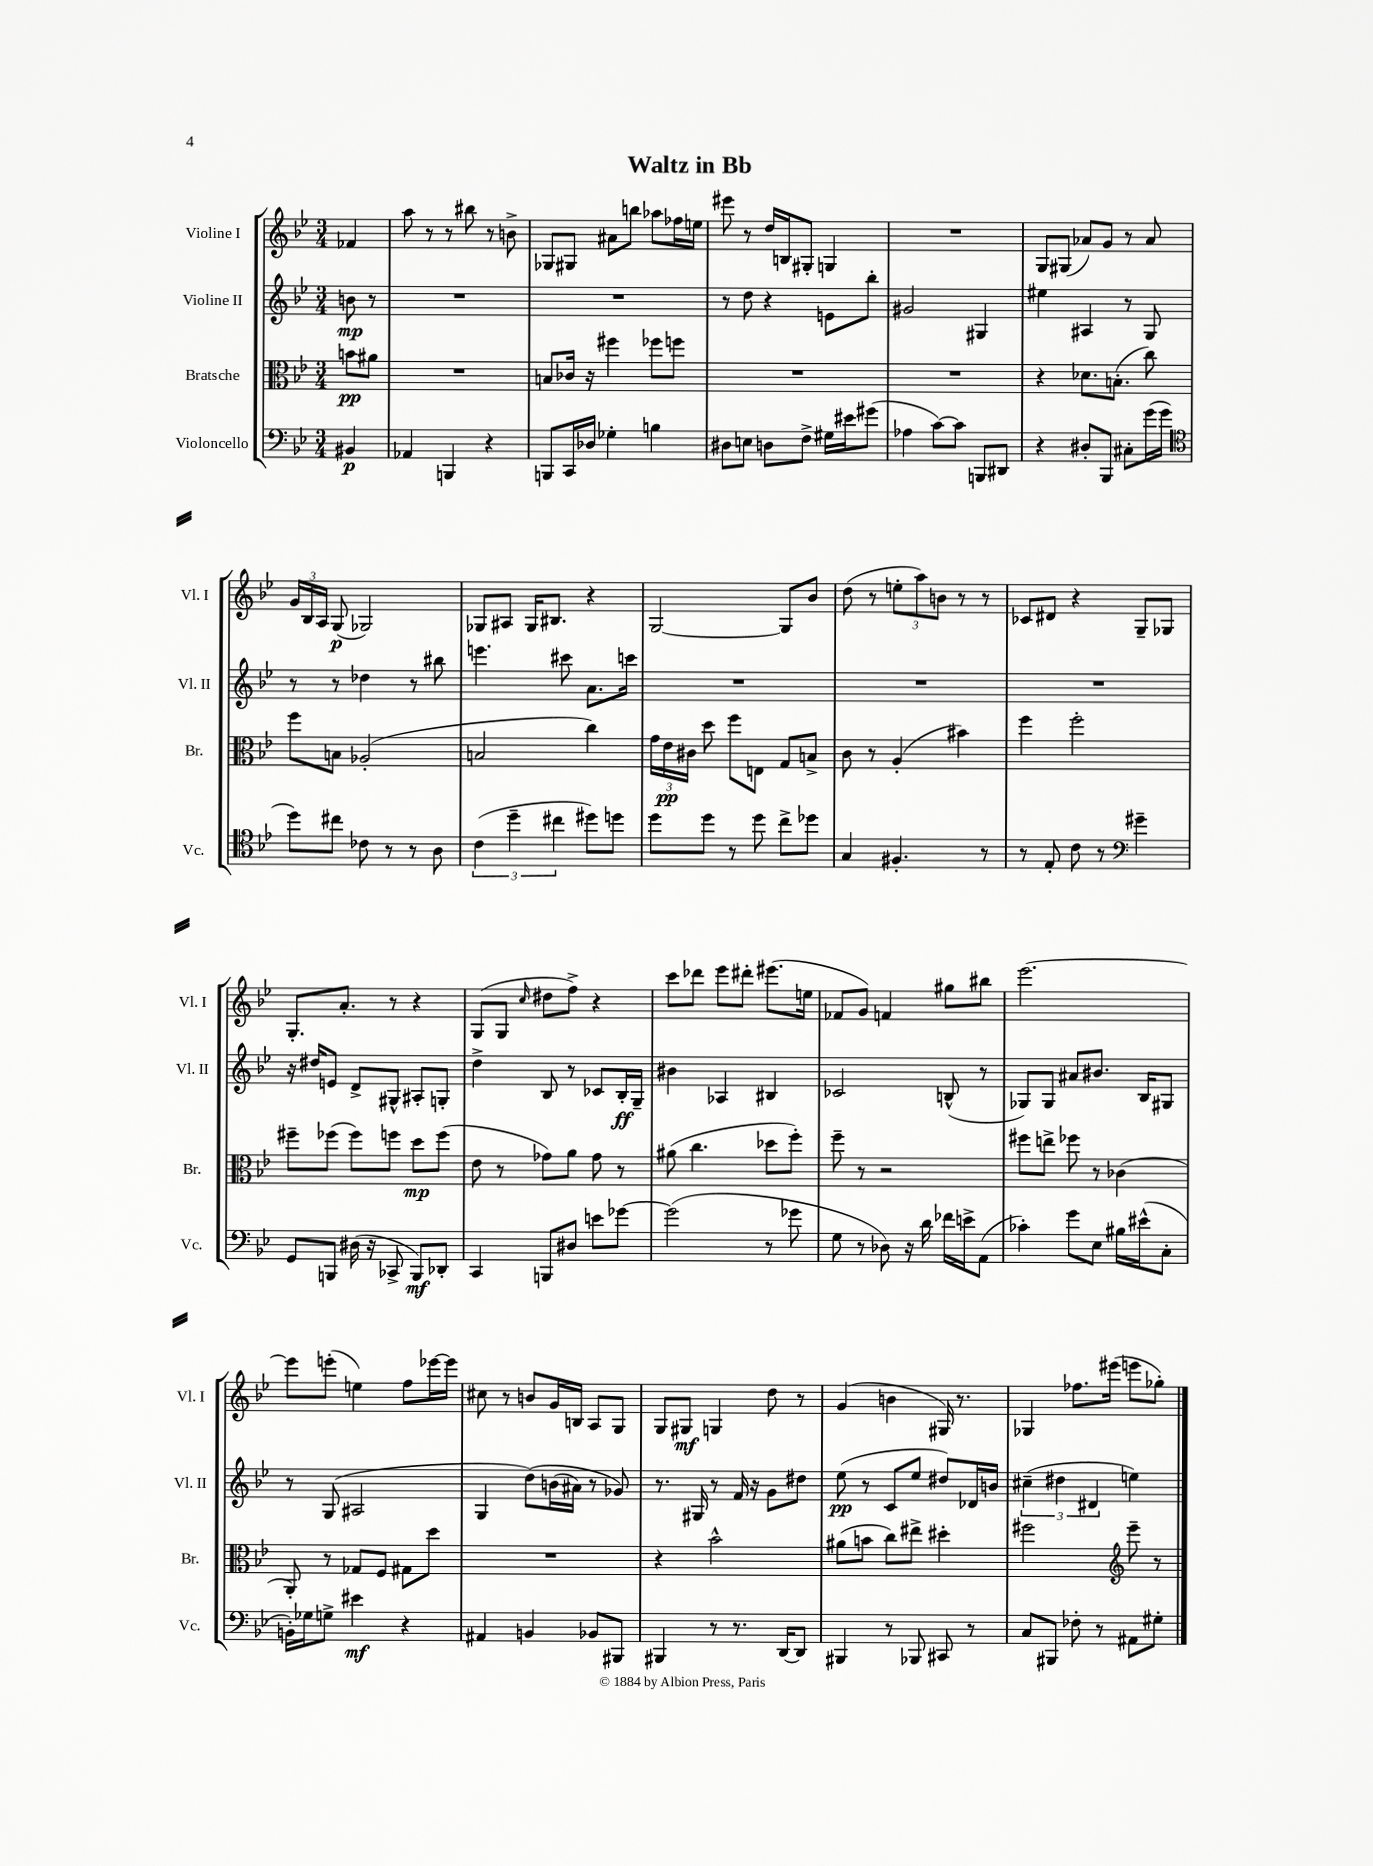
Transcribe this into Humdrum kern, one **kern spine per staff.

**kern	**kern	**kern	**kern
*staff4	*staff3	*staff2	*staff1
*clefF4	*clefC3	*clefG2	*clefG2
*k[b-e-]	*k[b-e-]	*k[b-e-]	*k[b-e-]
*M3/4	*M3/4	*M3/4	*M3/4
4BB#	8b	8b	4f-
.	8a#	8r	.
=	=	=	=
4AA-	2.r	2.r	8aa
.	.	.	8r
4BBB	.	.	8r
.	.	.	8bb#
4r	.	.	8r
.	.	.	8b^
=	=	=	=
8BBB	8B	2.r	8G-
16CC	16c-	.	8G#
16D-	16r	.	.
4G-'	4ff#	.	8a#
.	.	.	8bb
4B	8ff-	.	8aa-
.	8ff	.	16ff-
.	.	.	16ee
=	=	=	=
8D#	2.r	8r	8eee#
8E	.	8dd	8r
8D	.	4r	16dd
.	.	.	16B
8F^	.	.	8G#'
16G#	.	8e	4G
16e#	.	.	.
(8g#	.	8bb-'	.
=	=	=	=
4A-	2.r	2g#	2.r
[8c)	.	.	.
8c]	.	.	.
8BBB	.	4G#	.
8DD#	.	.	.
=	=	=	=
4r	4r	4ee#	8G
.	.	.	(8G#
8D#'	8.d-	4A#	8a-)
8BBB-	.	.	8g
.	(8.B'	.	.
8C#'	.	8r	8r
(16g	8cc)	8G	8a-
16g	.	.	.
=	=	=	=
*clefC4	*	*	*
8dd)	8ff	8r	24g
.	.	.	24B-
.	.	.	24A
8cc#	8B	8r	(8G
8c-	(2A-'	4dd-	2G-)
8r	.	.	.
8r	.	8r	.
8A	.	8bb#	.
=	=	=	=
(6c	2B	4.eee	8G-
.	.	.	8A#
6dd~	.	.	.
.	.	.	16G-
.	.	.	8.B#
6cc#	.	.	.
.	.	8ccc#	.
8dd#)	4cc)	8.a	4r
8dd	.	.	.
.	.	16ccc	.
=	=	=	=
8dd	24g	2.r	[2G
.	24e-	.	.
.	24c#	.	.
8dd	8dd	.	.
8r	8ff	.	.
8dd	8E	.	.
8cc^	8G	.	8G]
8dd-	8B^	.	8b-
=	=	=	=
4G	8c	2.r	(8dd
.	8r	.	8r
4.F#'	(4A'	.	12ee'
.	.	.	12aa)
.	.	.	12b
.	4b#)	.	8r
8r	.	.	8r
=	=	=	=
8r	4ff	2.r	8c-
8E-'	.	.	8d#
8c	2ff'	.	4r
8r	.	.	.
*clefF4	*	*	*
4g#~	.	.	8G~
.	.	.	8G-
=	=	=	=
8GG	8ff#~	16r	8.G'
.	.	16dd#	.
8BBB	(8ff-	8e	.
.	.	.	8.a'
(16D#	8ff-)	8d^	.
16r	.	.	.
8CC-^	8ff	8G#^^	8r
8BBB)	8dd	8A#'	4r
8DD-'	(8ff	8G'	.
=	=	=	=
4CC	8e-	4dd^	(8G
.	8r	.	8G
.	.	.	16qqcc
8BBB	8g-)	8B-	8dd#
8D#	8a	8r	8ff^)
8e	8g-	8c-	4r
[8g-	8r	16B-'	.
.	.	16G~	.
=	=	=	=
(2g-]	(8a#	4b#	8ccc
.	4.cc	.	8ddd-
.	.	4A-	8eee-
.	.	.	8ddd#'
8r	8dd-	4B#	(8.eee#
8g-	8ff')	.	.
.	.	.	16ee
=	=	=	=
8G	8ff~	2c-	8f-
8r	8r	.	8g)
8D-)	2r	.	4f
16r	.	.	.
16d	.	.	.
16f-	.	(8B^^	8gg#
16e^	.	.	.
(8AA	.	8r	8bb#
=	=	=	=
4c-')	8ff#	8G-)	[2.eee-
.	8ee^	8G-	.
8g	8ff-	8a#	.
8E-	8r	8.b#	.
16B#	(4c-	.	.
(16e#^^	.	16B-	.
8C'	.	8G#	.
=	=	=	=
16BB')	8AA')	8r	8eee-]
16G-	.	.	.
8G^	8r	(8G	(8eee'
4e#	8G-	2A#	4ee)
.	8F	.	.
4r	8G#	.	8ff
.	8dd	.	[16eee-
.	.	.	16eee-]
=	=	=	=
4AA#	2.r	4G	8cc#
.	.	.	8r
4BB	.	&(8dd)	8b
.	.	(16b	16g
.	.	16a#)	16B
8BB-	.	8r	8A
8BBB#	.	8g-&)	8G
=	=	=	=
4BBB#	4r	8.r	8G
.	.	.	8G#
.	.	16G#	.
8r	2b-^^	8r	4G
8.r	.	16f	.
.	.	16r	.
.	.	8g	8dd
[16DD	.	.	.
8DD]	.	8dd#	8r
=	=	=	=
4BBB#	(8a#	(8ee-	(4g
.	8b	8r	.
8r	8cc)	8c	4b
8BBB-	8ee#^	8ee-	.
8CC#	4dd#'	8dd#)	16G#)
.	.	.	8.r
8r	.	16d-	.
.	.	16b	.
=	=	=	=
8C	2ff#	(6cc#~	4G-
8BBB#	.	.	.
.	.	6dd#	.
8F-'	.	.	8.ff-
.	.	6d#	.
8r	.	.	.
.	.	.	(16eee#
*	*clefG2	*	*
8AA#	8eee-~	4ee)	8eee
8G#'	8r	.	8gg-')
==	==	==	==
*-	*-	*-	*-
